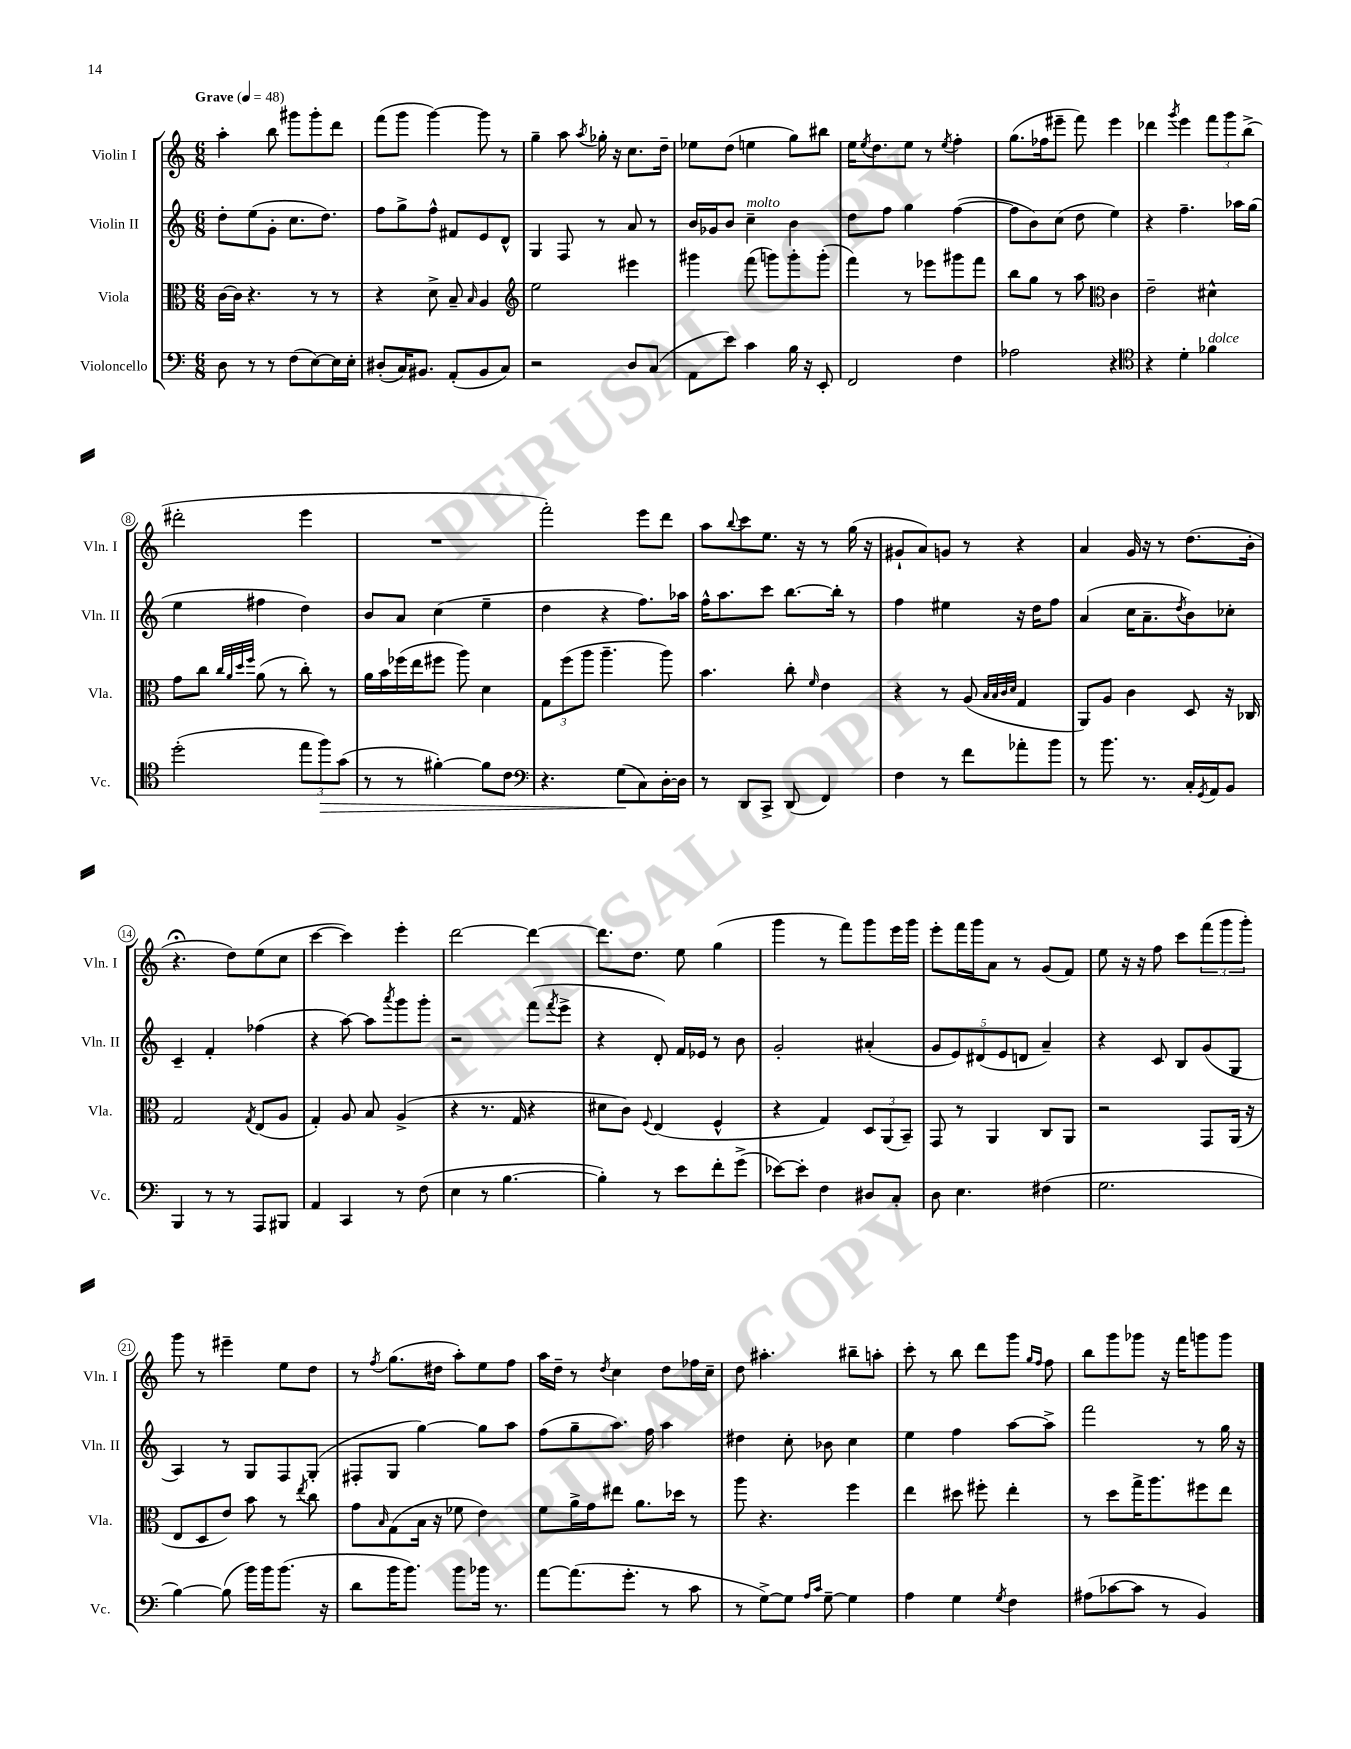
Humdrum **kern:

**kern	**dynam	**kern	**kern	**kern
*part4	*part4	*part3	*part2	*part1
*staff4	*staff4	*staff3	*staff2	*staff1
*I"Violoncello	*	*I"Viola	*I"Violin II	*I"Violin I
*I'Vc.	*	*I'Vla.	*I'Vln. II	*I'Vln. I
*clefF4	*	*clefC3	*clefG2	*clefG2
*k[]	*	*k[]	*k[]	*k[]
*M6/8	*	*M6/8	*M6/8	*M6/8
*MM48	*	*MM48	*MM48	*MM48
=1	=1	=1	=1	=1
!	!	!	!	!LO:TX:a:B:t=Grave
8D\	.	[16c\LL	8dd'\L	4aa'\
.	.	16c\JJ]	.	.
8r	.	4.r	(8ee\	.
8r	.	.	8g'\J	8bb\
(8F\L	.	.	8.cc\L	8ggg#X\L
[8E\)	.	8r	.	8ggg#'\
.	.	.	8.dd\J)	.
16E\L]	.	8r	.	8ddd\J
16E'\JJ	.	.	.	.
=2	=2	=2	=2	=2
(8D#X'/L	.	4r	8ff\L	(8fff\L
16C/K)	.	.	8gg^\	8ggg\J
8.BB#X/J	.	.	.	.
.	.	8d^\	8ff^^\J	[4ggg\)
(8AA'/L	.	8B~/	8f#X/L	.
.	.	16qqB/	.	.
8BB#/	.	4A/	8e/	8ggg\]
8C/J)	.	.	8d^^/J	8r
=3	=3	=3	=3	=3
*	*	*clefG2	*	*
2r	.	2ee\	4G/	4gg~\
.	.	.	8F/	8aa\
.	.	.	.	8qaa/
.	.	.	8r	16gg-X'\
.	.	.	.	16r
8D/L	.	4eee#X\	8a/	8.cc\L
(8C/J	.	.	8r	.
.	.	.	.	16dd~\Jk
=4	=4	=4	=4	=4
8AA\L	.	4ggg#X\	16b/LL	8ee-X\L
.	.	.	16g-X/J	.
8e\J)	.	.	8b/J	(8dd\J
!	!	!	!LO:TX:a:i:t=molto	!
4c\	.	(8fff\	4cc~\	4een\
.	.	8gggn\L)	.	.
16B\	.	8ggg'\	4b\	8gg\L)
16r	.	.	.	.
8EE'/	.	(8ggg'\J	.	8bb#X\J
=5	=5	=5	=5	=5
2FF/	.	4fff\)	8dd\L	16ee\KL
.	.	.	.	8qee/
.	.	.	.	8.dd\
.	.	.	8ff\J	.
.	.	8r	4gg\	8ee\J
.	.	8eee-X\L	.	8r
.	.	.	.	8qee/
4F\	.	8ggg#X\	([4ff\	4ff'\
.	.	8fff\J	.	.
=6	=6	=6	=6	=6
2A-X\	.	8bb\L	8ff\L]	(8.gg\L
.	.	8gg\J	8b\)	.
.	.	.	.	16ff-X\k
.	.	8r	(8cc\J	8eee#X~\J
.	.	8aa\	8dd\	8fff\)
*	*	*clefC3	*	*
4r	.	4c\	4ee\)	4eee#\
=7	=7	=7	=7	=7
*clefC4	*	*	*	*
4r	.	2e~\	4r	4ddd-X\
.	.	.	.	8qggg/
4d'\	.	.	4.ff~\	4eee\
!LO:TX:a:i:t=dolce	!	!	!	!
4f-X\	.	4d#X^^\	.	12fff\L
.	.	.	.	12ggg\
.	.	.	16aa-X\LL	.
.	.	.	.	(12bb^\J
.	.	.	(16gg\JJ	.
!!LO:LB:g=z
=8	=8	=8	=8	=8
(2dd'\	.	8g\L	4ee\	2ddd#X'\
.	.	8cc\J	.	.
.	.	32qqcc/LLL	.	.
.	.	32qqa/	.	.
.	.	32qqdd/	.	.
.	.	32qqff/JJJ	.	.
.	.	(8a\	4ff#X\	.
.	.	8r	.	.
12ee\L	.	8cc'\)	4dd\)	4eee\
!	!LO:HP:b	!	!	!
12ff\)	>	.	.	.
.	.	8r	.	.
(12g\J	.	.	.	.
=9	=9	=9	=9	=9
8r	.	16a\LL	8b/L	2.r
.	.	16b\	.	.
8r	.	(16ff-X\	8a/J	.
.	.	16ee\J	.	.
[4f#X'\)	.	8ff#X\J	(4cc\	.
.	.	8aa\)	.	.
8f#\L]	.	4d\	4ee~\	.
8c\J	.	.	.	.
=10	=10	=10	=10	=10
*clefF4	*	*	*	*
4.r	.	12G\L	4dd\	2fff'\)
.	.	(12ff\	.	.
.	.	12aa\J	.	.
.	.	4.aa~\	4r	.
(8G\L	.	.	.	.
8C\)	]	.	8.ff\L)	8eee\L
[16D'\L	.	8aa\)	.	8ddd\J
16D\JJ]	.	.	16aa-X\Jk	.
=11	=11	=11	=11	=11
8r	.	4.b\	16ff^^\KL	8aa\L
.	.	.	8.aa\	.
.	.	.	.	8qqbb/
8DD/L	.	.	.	8ccc\
8CC^/J	.	.	8ccc\J	8.ee\J
(8DD/	.	8cc'\	[8.bb\L	.
.	.	.	.	16r
.	.	16qqf/	.	.
4FF/)	.	4e\	.	8r
.	.	.	16bb'\Jk]	.
.	.	.	8r	(16gg\
.	.	.	.	16r
=12	=12	=12	=12	=12
4F\	.	4r	4ff\	8g#X`/L
.	.	.	.	8a/)
8r	.	8r	4ee#X\	8gn/J
8f\L	.	(8A/	.	8r
.	.	32qqB/LLL	.	.
.	.	32qqB/	.	.
.	.	32qqc/	.	.
.	.	32qqd/JJJ	.	.
8a-X'\	.	4G/	16r	4r
.	.	.	16dd\KL	.
8b\J	.	.	8ff\J	.
=13	=13	=13	=13	=13
8r	.	8AA/L)	(4a/	4a/
8.b\	.	8A/J	.	.
.	.	4c\	16cc\KL	16g/
8.r	.	.	8.a~\	16r
.	.	.	.	8r
.	.	.	8qdd/	.
16C'/LL	.	8D/	8b\)	(8.dd\L
8qGG/	.	.	.	.
16AA/J	.	.	.	.
8BB/J	.	16r	8cc-X'\J	.
.	.	16C-X/	.	16b'\Jk
!!LO:LB:g=z
=14	=14	=14	=14	=14
4BBB/	.	2G/	4c~/	4.r;<
8r	.	.	4f'/	.
8r	.	.	.	8dd\L)
.	.	8qG/	.	.
8AAA/L	.	(8E/L	(4ff-X\	(8ee\
8BBB#X/J	.	8A/J	.	8cc\J
=15	=15	=15	=15	=15
4AA/	.	4G'/)	4r	[4ccc\
4CC/	.	8A/	[8aa\)	4ccc\])
.	.	8B/	8aa\L]	.
.	.	.	8qaaa/	.
8r	.	(4A^/	8ggg\	4eee'\
(8F\	.	.	8ggg'\J	.
=16	=16	=16	=16	=16
4E\	.	4r	2r	[2ddd\
8r	.	8.r	.	.
[4.B\	.	.	.	.
.	.	16G/	.	.
.	.	4r	(8fff\L	4ddd\_
.	.	.	8qfff/	.
.	.	.	8eee^\J	.
=17	=17	=17	=17	=17
4B'\])	.	8d#X\L	4r	8.ddd\L]
.	.	8c\J)	.	.
.	.	.	.	8.dd\J
.	.	8qqF/	.	.
8r	.	(4E/	8d'/)	.
8e\L	.	.	16f/LL	8ee\
.	.	.	16e-X/JJ	.
8f'\	.	4F^^/	8r	(4gg\
(8g^\J	.	.	8b\	.
=18	=18	=18	=18	=18
[8e-X\L)	.	4r	2g'/	4ggg\
8e-'\J]	.	.	.	.
4F\	.	4G/)	.	8r
.	.	.	.	8fff\L)
8D#X/L	.	12D/L	(4a#X'/	8ggg\
.	.	(12AA/	.	.
8C'/J	.	.	.	16eee\L
.	.	12BB~/J)	.	.
.	.	.	.	16ggg\JJ
=19	=19	=19	=19	=19
8D\	.	8GG/	10g/L	8eee'\L
.	.	.	10e/)	.
4.E\	.	8r	.	16fff\L
.	.	.	.	16ggg\J
.	.	.	(10d#X/	.
.	.	4AA/	.	8a\J
.	.	.	10e/	.
.	.	.	.	8r
.	.	.	10dn/J	.
(4F#X\	.	8C/L	4a~/)	(8g/L
.	.	8AA/J	.	8f/J)
=20	=20	=20	=20	=20
2.G\	.	2r	4r	8ee\
.	.	.	.	16r
.	.	.	.	16r
.	.	.	8c/	8ff\
.	.	.	8B/L	8ccc\L
.	.	8GG/L	(8g/	(12fff\
.	.	.	.	12ggg\
.	.	(16AA/Jk	8G/J	.
.	.	.	.	12ggg'\J)
.	.	16r	.	.
!!LO:LB:g=z
=21	=21	=21	=21	=21
[4B\)	.	8E/L	4A/)	8ggg\
.	.	8D/	.	8r
(8B\]	.	8e/J)	8r	4eee#X~\
16b\LL)	.	8b\	8G/L	.
16b\J	.	.	.	.
(8.b\J	.	8r	8F/	8ee\L
.	.	8qee/	.	.
.	.	8cc\	(8G'/J	8dd\J
16r	.	.	.	.
=22	=22	=22	=22	=22
8d\L	.	8g\L	8F#X'/L	8r
.	.	16qqB/	.	8qff/
16b\K	.	(8G\	8G/J	(8.gg\L
8.b\J)	.	.	.	.
.	.	16B\Jk	[4gg\)	.
.	.	16r	.	16dd#X\Jk
8b\L	.	8f-X\	.	8aa'\L)
16b-X\Jk	.	4e\)	8gg\L]	8ee\
8.r	.	.	.	.
.	.	.	8aa\J	8ff\J
=23	=23	=23	=23	=23
[8a\L	.	8f\L	(8ff\L	16aa\LL
.	.	.	.	16dd~\JJ
(8.a\]	.	16a^\L	8gg~\	8r
.	.	16g\J	.	.
.	.	.	.	8qdd/
.	.	8ee#X\J	8.aa\J)	4cc\
8.g'\J	.	.	.	.
.	.	8.a\L	.	.
.	.	.	16ff\	.
8r	.	.	4aa\	8dd\L
.	.	16dd-X\Jk	.	.
8c\	.	8r	.	16ff-X\L
.	.	.	.	16cc~\JJ
=24	=24	=24	=24	=24
8r	.	8aa\	4dd#X\	8dd\
[8G^\L)	.	4.r	.	4.aa#X'\
8G\J]	.	.	8cc'\	.
16qqA/LL	.	.	.	.
16qqc/JJ	.	.	.	.
[8G~\	.	.	8b-X\	.
4G\]	.	4ff\	4cc\	8bb#X~\L
.	.	.	.	8aan'\J
=25	=25	=25	=25	=25
4A\	.	4ee\	4ee\	8ccc'\
.	.	.	.	8r
4G\	.	8dd#X\	4ff\	8bb\
.	.	8ff#X'\	.	8ddd\L
8qG/	.	.	.	.
4F\	.	4ee'\	[8aa\L	8ggg\J
.	.	.	.	16qqgg/LL
.	.	.	.	16qqff/JJ
.	.	.	8aa^\J]	8ff\
=26	=26	=26	=26	=26
(8A#X\L	.	8r	2fff\	8bb\L
[8c-X\	.	8dd\L	.	8ggg\
8c-\J]	.	16gg^\K	.	8ggg-X\J
.	.	8.aa\	.	.
8r	.	.	.	16r
.	.	.	.	16fff\KL
4BB/)	.	8ff#X\	8r	8gggn\
.	.	8ee\J	16gg\	8ggg\J
.	.	.	16r	.
==	==	==	==	==
*-	*-	*-	*-	*-
